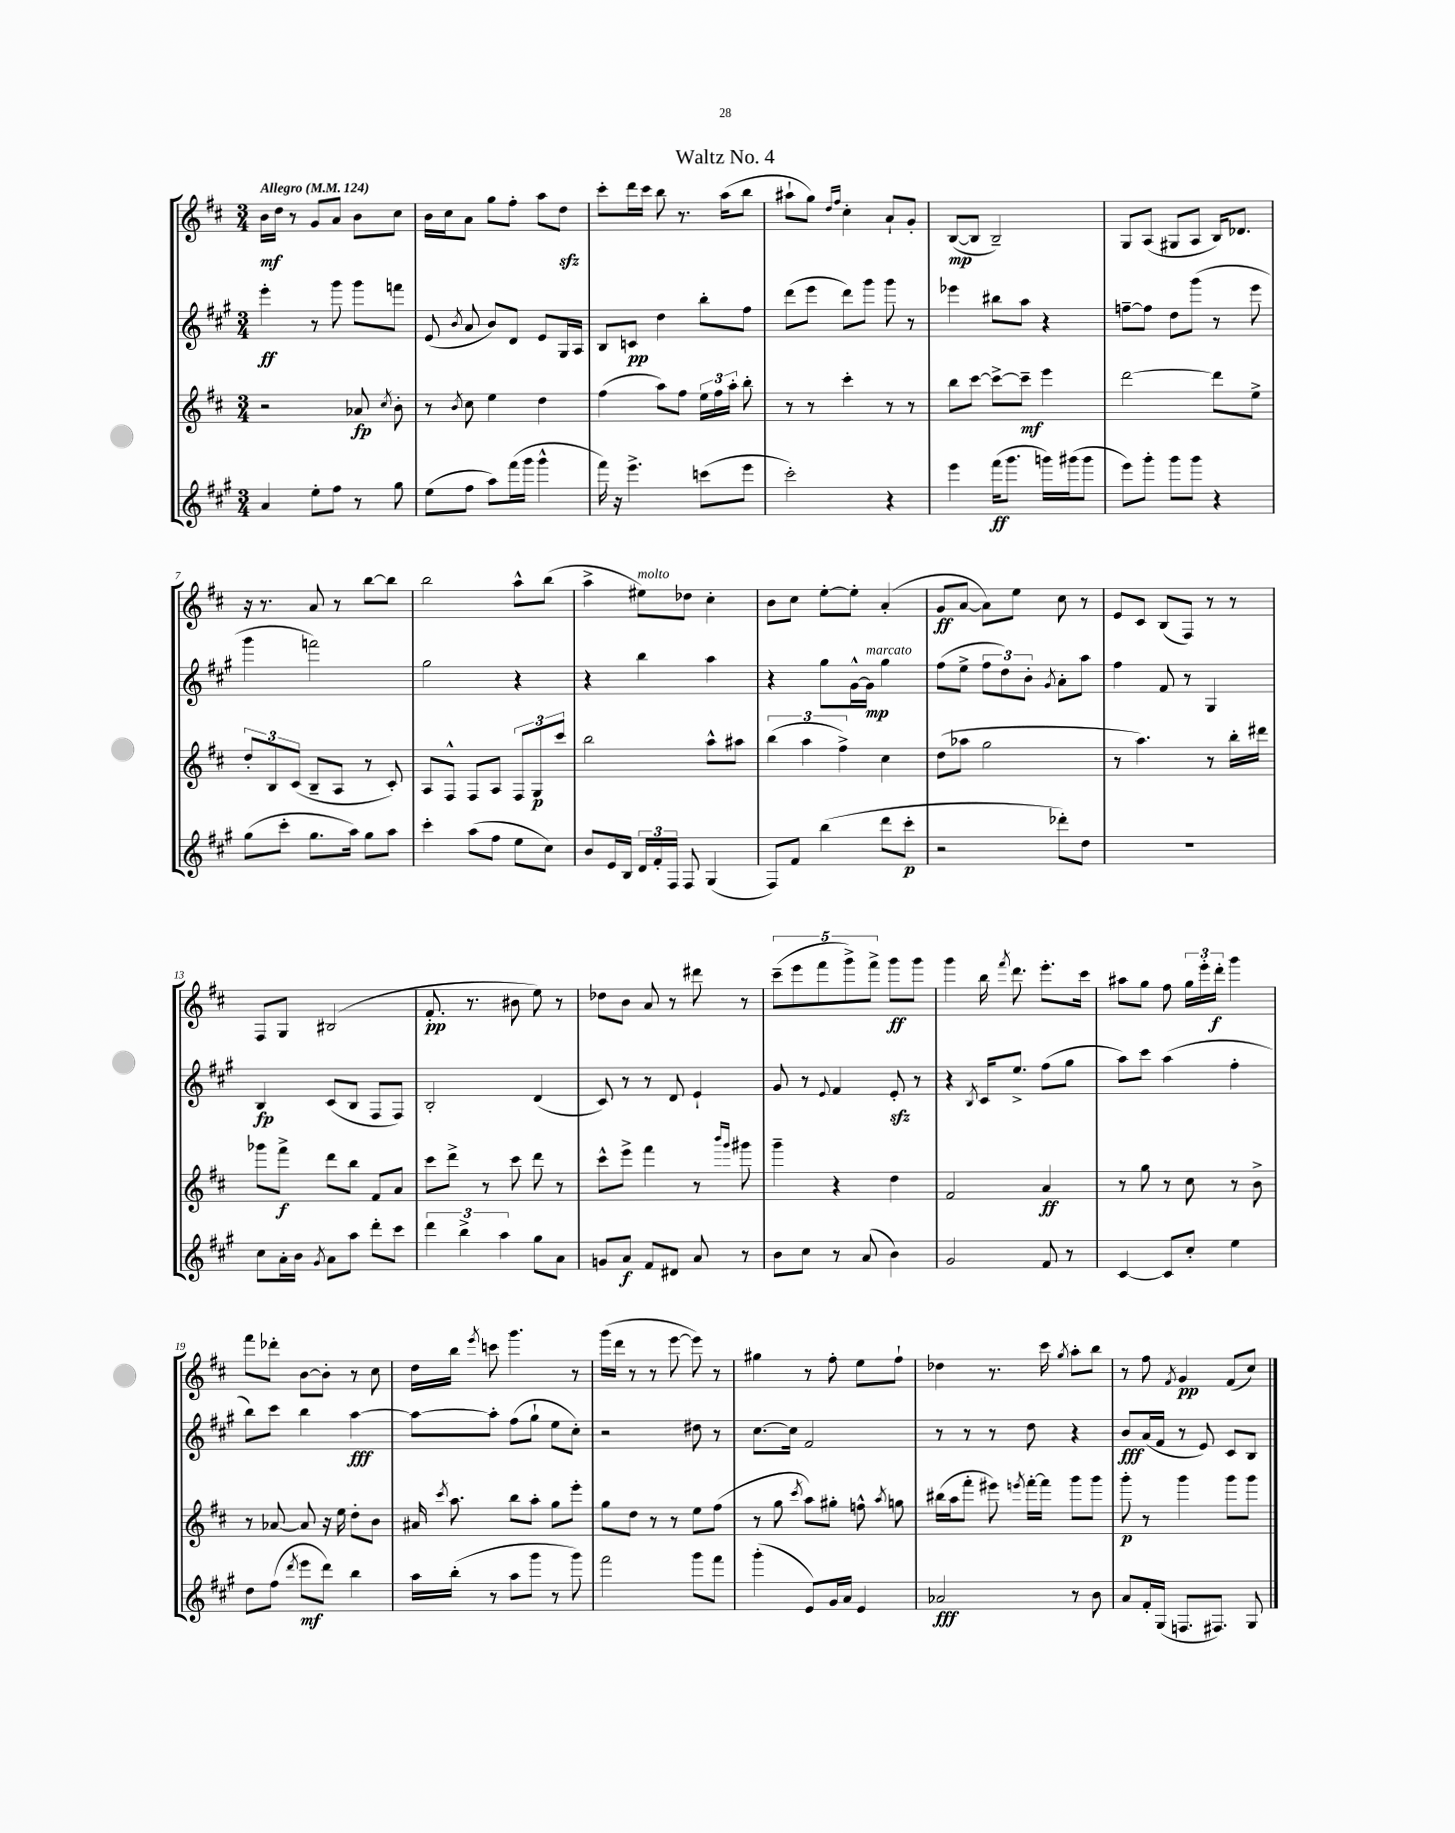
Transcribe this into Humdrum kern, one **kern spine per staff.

**kern	**kern	**kern	**kern
*staff4	*staff3	*staff2	*staff1
*clefG2	*clefG2	*clefG2	*clefG2
*k[f#c#g#]	*k[f#c#]	*k[f#c#g#]	*k[f#c#]
*M3/4	*M3/4	*M3/4	*M3/4
*MM124	*MM124	*MM124	*MM124
4a	2r	4eee'	16b
.	.	.	16dd
.	.	.	8r
8ee'	.	8r	8g
8ff#	.	8ggg#	8a
8r	8a-	8ggg#	8b
.	8qcc#	.	.
8gg#	8b'	8fff	8cc#
=	=	=	=
(8ee	8r	(8e	16b
.	.	.	16cc#
.	8qb	8qb	.
8ff#	8cc#	8a	8a
8aa)	4ee	8b)	8gg
(16fff#	.	8d	8ff#'
16ggg#	.	.	.
4ggg#^^	4dd	8e	8aa
.	.	16G#	8dd
.	.	16A	.
=	=	=	=
16fff#)	(4ff#	8B	8ccc#'
16r	.	.	.
4.eee^	.	8c	16ddd
.	.	.	16ccc#
.	8aa)	4dd	8bb
.	8ff#	.	8.r
(8ccc	24ee	8bb'	.
.	24ff#	.	.
.	.	.	(16aa
.	24aa'	.	.
8eee	8bb'	8ff#	8bb
=	=	=	=
2ccc#')	8r	(8ddd	8aa#`
.	8r	8eee	8gg)
.	.	.	16qqdd
.	.	.	16qqff#
.	4ccc#'	8ddd)	4cc#'
.	.	8ggg#	.
4r	8r	8ggg#	8a`
.	8r	8r	8g'
=	=	=	=
4eee	8bb	4eee-	([8B
.	[8ccc#	.	8B]
(16fff#	8ccc#^_	8bb#	2B~)
8.ggg#	.	.	.
.	8ccc#~]	8aa	.
16ggg)	4eee	4r	.
(16ggg#	.	.	.
8ggg#	.	.	.
=	=	=	=
8eee)	[2ddd	[8ff~	8G
8ggg#'	.	8ff]	(8A
8ggg#	.	8dd	8G#
8ggg#	.	(8ggg#	8A
4r	8ddd]	8r	16B)
.	.	.	8.d-
.	8ee^	8eee	.
=	=	=	=
(8gg#	12dd'	4ggg#	16r
.	.	.	8.r
.	12B	.	.
8ccc#'	.	.	.
.	(12c#	.	.
8.gg#	8B~	2fff)	8a
.	8A	.	8r
16aa)	.	.	.
8gg#	8r	.	[8bb
8aa	8c#')	.	8bb]
=	=	=	=
4ccc#'	8A	2gg#	2bb
.	8F#^^	.	.
(8aa	8F#	.	.
8ff#	8A	.	.
8ee	12F#	4r	8aa^^
.	12G	.	.
8cc#)	.	.	(8bb
.	12ccc#	.	.
=	=	=	=
8b	2bb	4r	4aa^
16e	.	.	.
16B	.	.	.
24d	.	4bb	8ee#)
24f#'	.	.	.
24F#	.	.	.
8F#	.	.	8dd-
(4G#	8aa^^	4aa	4cc#'
.	8aa#	.	.
=	=	=	=
8F#)	(6bb	4r	8b
8f#	.	.	8cc#
.	6aa	.	.
(4bb	.	8gg#	[8ee'
.	6ff#^)	.	.
.	.	[16g#^^	8ee']
.	.	16g#]	.
8ddd	4cc#	4gg#	(4a'
8ccc#'	.	.	.
=	=	=	=
2r	(8dd	(8ff#	8g
.	8aa-	8ee^	[8a
.	2gg	12ff#	8a])
.	.	12dd)	.
.	.	.	8ee
.	.	12b'	.
.	.	8qg#	.
8ddd-')	.	8a'	8cc#
8dd	.	8aa	8r
=	=	=	=
2.r	8r	4ff#	8e
.	4.aa)	.	8c#
.	.	8f#	(8B
.	.	8r	8F#)
.	8r	4G#	8r
.	16bb'	.	8r
.	16ddd#	.	.
=	=	=	=
8cc#	8ggg-	4B	8F#
16a'	8fff#^	.	8G
16b	.	.	.
8qg#	.	.	.
8a	8ddd	(8c#	(2B#
8aa	8bb	8B	.
8ddd'	8f#	8F#	.
8ccc#	8a	8F#)	.
=	=	=	=
6ddd	8ccc#	2B'	8.f#'
.	8ddd^	.	.
6bb^	.	.	.
.	.	.	8.r
.	8r	.	.
6aa	.	.	.
.	8ccc#	.	8b#
8gg#	8ddd	(4d	8ee)
8a	8r	.	8r
=	=	=	=
8g	8ccc#^^	8c#)	8dd-
8a	8eee^	8r	8b
8f#	4fff#	8r	8a
8d#	.	8d	8r
8a	8r	4e`	8ddd#
.	16qqbbb	.	.
.	16qqggg	.	.
8r	8ggg#	.	8r
=	=	=	=
8b	4ggg~	8g#	(10ccc#~
.	.	.	10eee
8cc#	.	8r	.
.	.	.	10fff#
.	.	8qqe	.
8r	4r	4f#	.
.	.	.	10ggg^)
(8a	.	.	.
.	.	.	10fff#^
4b)	4dd	8e'	8ggg
.	.	8r	8ggg
=	=	=	=
2g#	2f#	4r	4ggg
.	.	8qB	.
.	.	16c#	16bb
.	.	.	8qfff#
.	.	8.ee^	8.ddd
8f#	4a	(8ff#	8.eee'
8r	.	8gg#	.
.	.	.	16ccc#
=	=	=	=
[4c#	8r	8aa)	8aa#
.	8gg	8ccc#	8gg
8c#]	8r	(4aa	8ff#
8cc#'	8cc#	.	24gg
.	.	.	24eee'
.	.	.	24ddd'
4ee	8r	4ff#'	4ggg
.	8b^	.	.
=	=	=	=
8dd	8r	8bb)	8fff#
(8ff#	[8a-	8ccc#	8ddd-'
8qddd	.	.	.
8eee	8a-]	4bb	[8b
8ddd)	16r	.	8b']
.	16ee	.	.
4bb	8dd'	[4aa	8r
.	8b	.	8cc#
=	=	=	=
16aa	16a#	8aa_	16dd
.	8qccc#	.	.
(16bb'	8.aa	.	16bb
.	.	.	8qeee
8r	.	8aa']	8ccc
8aa	8bb	(8ff#	4.ggg
8ggg#	8aa'	8gg#`	.
8r	8gg	8ee	.
8ggg#)	8eee'	8cc#')	8r
=	=	=	=
2fff#	8gg	2r	(16ggg
.	.	.	16ddd
.	8dd	.	8r
.	8r	.	8r
.	8r	.	[8eee
8ggg#	8ee	8dd#	8eee])
8fff#	(8ff#	8r	8r
=	=	=	=
(4ggg#'	8r	[8.cc#	4gg#
.	8gg	.	.
.	.	16cc#]	.
.	8qccc#	.	.
8e)	8aa)	2f#	8r
16g#	8gg#'	.	8ff#'
16a	.	.	.
4e	8ff^^	.	8ee
.	8qaa	.	.
.	8gg	.	8ff#`
=	=	=	=
2a-	(16bb#	8r	4dd-
.	16aa	.	.
.	8fff#'	8r	.
.	8eee#)	8r	8.r
.	8qeee	.	.
.	[16fff#'	8dd	.
.	16fff#]	.	16ccc#
.	.	.	8qgg
8r	8ggg	4r	8aa'
8b	8ggg	.	8bb
=	=	=	=
8a	8ggg'	8b	8r
16f#'	8r	(16a	8ff#
(16G#	.	16f#	.
.	.	.	8qf#
8.F	4ggg	8r	4g
.	.	8e)	.
8.F#)	.	.	.
.	8ggg	8c#	(8f#
8G#	8ggg	8B	8cc#)
==	==	==	==
*-	*-	*-	*-
